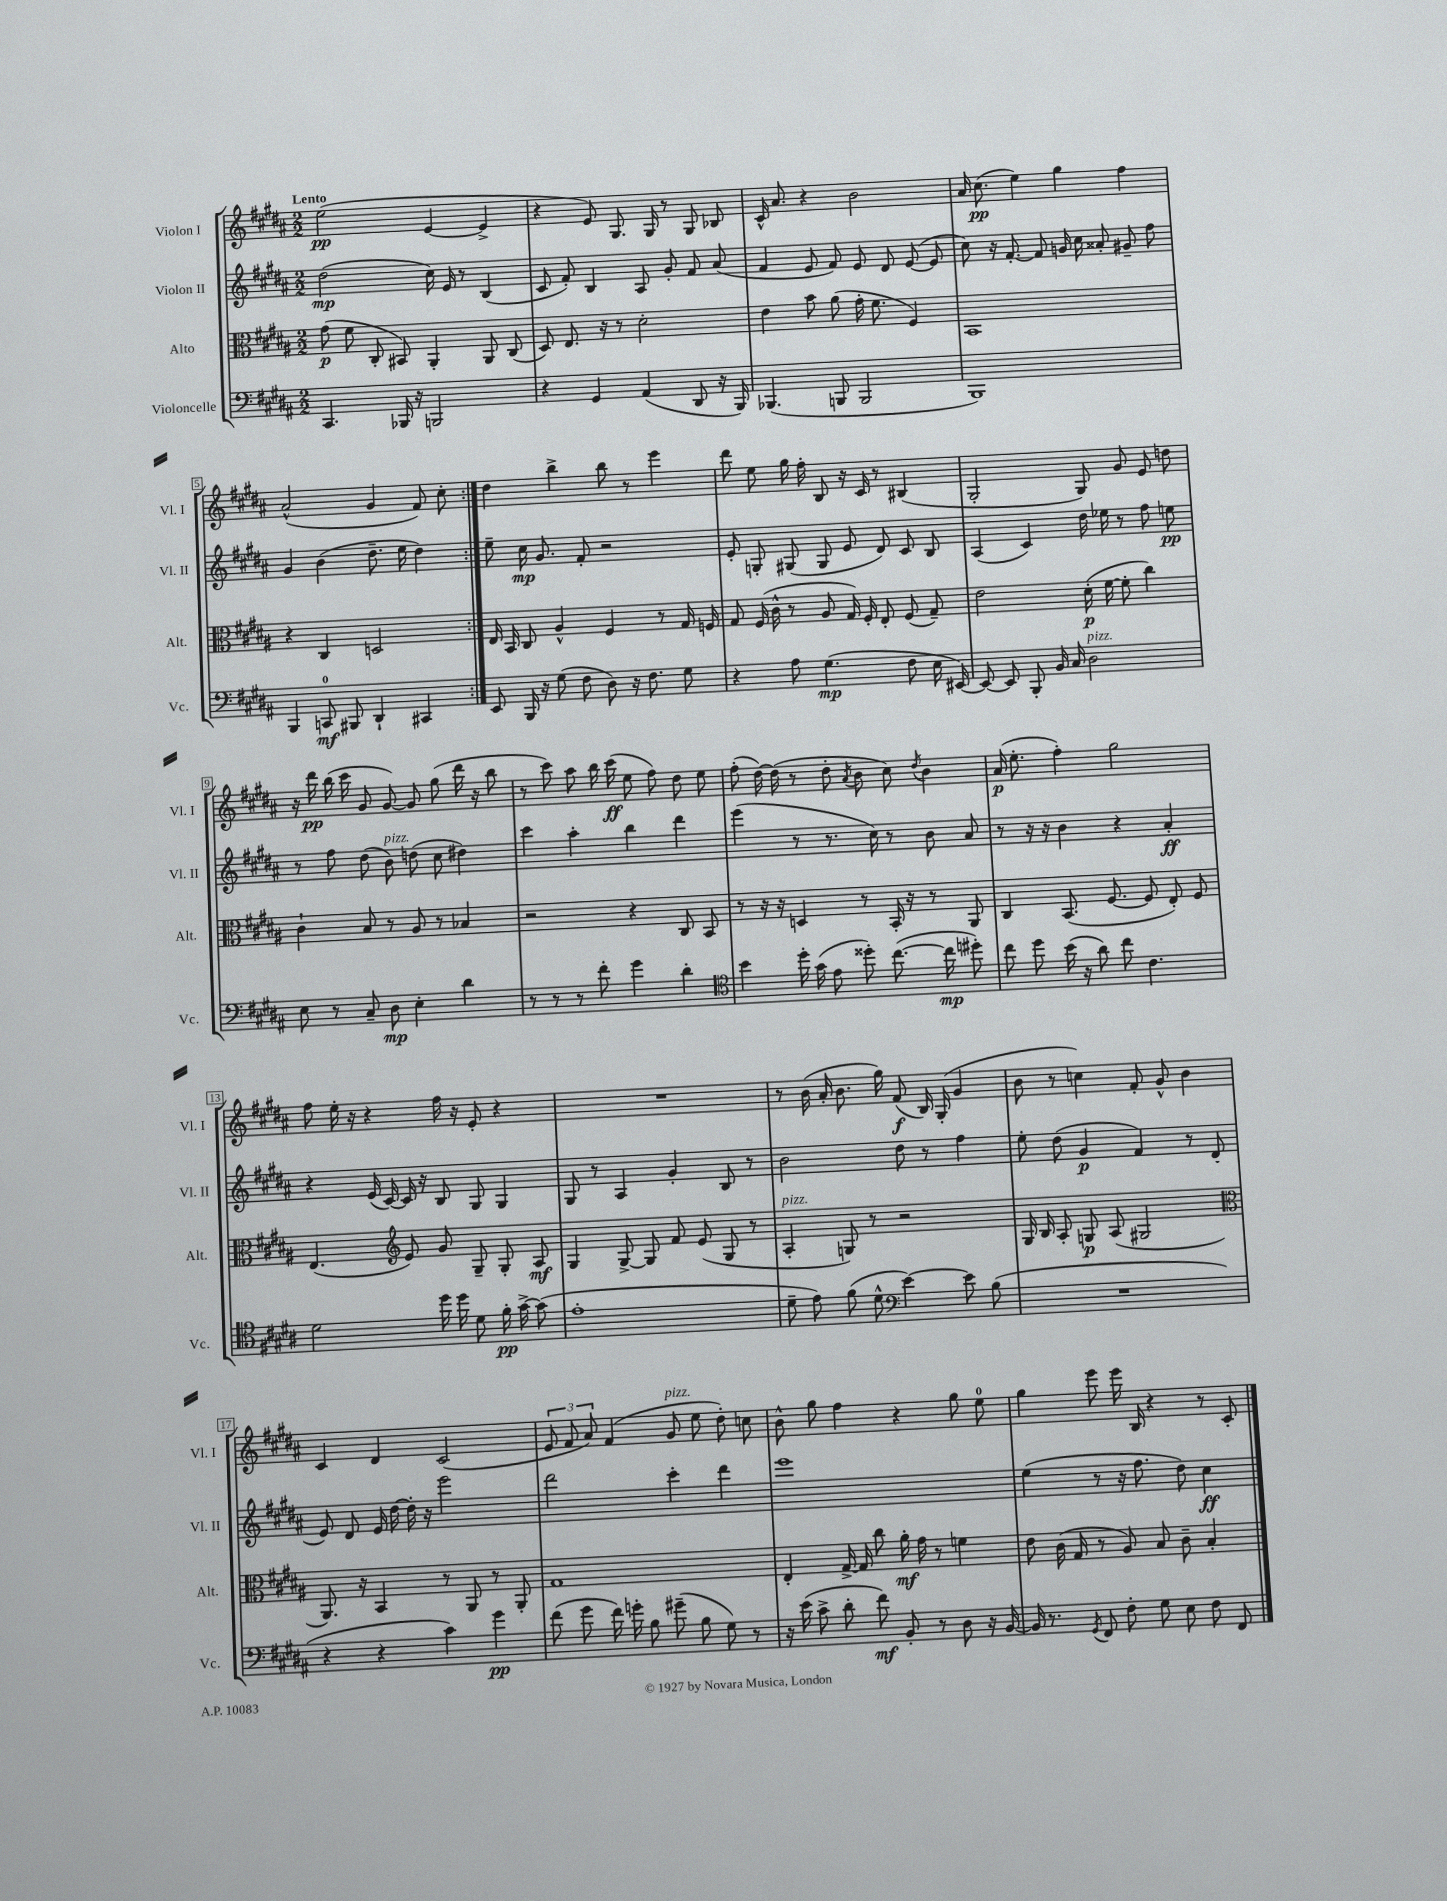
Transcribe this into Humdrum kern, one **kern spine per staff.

**kern	**dynam	**kern	**dynam	**kern	**dynam	**kern	**dynam
*part4	*part4	*part3	*part3	*part2	*part2	*part1	*part1
*staff4	*staff4	*staff3	*staff3	*staff2	*staff2	*staff1	*staff1
*I"Violoncelle	*	*I"Alto	*	*I"Violon II	*	*I"Violon I	*
*I'Vc.	*	*I'Alt.	*	*I'Vl. II	*	*I'Vl. I	*
*clefF4	*	*clefC3	*	*clefG2	*	*clefG2	*
*k[f#c#g#d#a#]	*	*k[f#c#g#d#a#]	*	*k[f#c#g#d#a#]	*	*k[f#c#g#d#a#]	*
*M2/2	*	*M2/2	*	*M2/2	*	*M2/2	*
=1	=1	=1	=1	=1	=1	=1	=1
!	!	!	!	!	!	!LO:TX:a:B:t=Lento	!
4.CC#/	.	(8g#\	p	(2dd#\	mp	(2ee\	pp
.	.	8f#\	.	.	.	.	.
.	.	8C#'/	.	.	.	.	.
16BBB-X/	.	8BB#X/)	.	.	.	.	.
16r	.	.	.	.	.	.	.
2BBBn/	.	4AA#'/	.	16cc#\)	.	[4e/	.
.	.	.	.	16e/	.	.	.
.	.	.	.	8r	.	.	.
.	.	8AA#/	.	(4B/	.	4e^/]	.
.	.	(8C#/	.	.	.	.	.
=2	=2	=2	=2	=2	=2	=2	=2
4r	.	8D#/)	.	8c#/	.	4r	.
.	.	8.E/	.	8f#'/)	.	.	.
4GG#/	.	.	.	4B/	.	8e/)	.
.	.	16r	.	.	.	.	.
.	.	8r	.	.	.	8.G#/	.
(4AA#/	.	2d#'\	.	8A#/	.	.	.
.	.	.	.	.	.	16G#/	.
.	.	.	.	8g#'/	.	8r	.
8DD#/	.	.	.	8f#/	.	8G#/	.
16r	.	.	.	(8a#/	.	8B-X/	.
16BBB/)	.	.	.	.	.	.	.
=3	=3	=3	=3	=3	=3	=3	=3
(4.BBB-X/	.	4e\	.	4f#/	.	16c#^^/	.
.	.	.	.	.	.	8.a#/	.
.	.	8b\	.	8e/	.	4r	.
8BBBn/	.	(8a#\	.	8f#/)	.	.	.
2BBB/	.	16g#'\	.	8e/	.	2b\	.
.	.	8.f#\	.	.	.	.	.
.	.	.	.	8d#/	.	.	.
.	.	4F#/)	.	([8e/	.	.	.
.	.	.	.	8e/]	.	.	.
=4	=4	=4	=4	=4	=4	=4	=4
1BBB)	.	1BB	.	8cc#\)	.	16a#/	.
.	.	.	.	.	.	(8.cc#\	pp
.	.	.	.	16r	.	.	.
.	.	.	.	[8.f#'/	.	.	.
.	.	.	.	.	.	4ee\)	.
.	.	.	.	8f#/]	.	.	.
.	.	.	.	16gn/	.	4gg#\	.
.	.	.	.	16cc#\	.	.	.
.	.	.	.	8a##X'/	.	.	.
.	.	.	.	8g#X~/	.	4ff#\	.
.	.	.	.	8ff#\	.	.	.
!!LO:LB:g=z
=5	=5	=5	=5	=5	=5	=5	=5
4BBB/	.	4r	.	4g#/	.	(2a#^^/	.
8CCn/	mf	4C#/	.	(4b\	.	.	.
8BBB#X/	.	.	.	.	.	.	.
4DD#`/	.	2Dn/	.	8.dd#~\	.	4g#/	.
.	.	.	.	16ee\	.	.	.
4CC#X/	.	.	.	4dd#\)	.	8f#/)	.
.	.	.	.	.	.	8cc#'\	.
=6:|!	=6:|!	=6:|!	=6:|!	=6:|!	=6:|!	=6:|!	=6:|!
8EE/	.	16E/	.	8ee~\	.	4dd#\	.
.	.	16BB/	.	.	.	.	.
16BBB/	.	8C#/	.	16cc#\	mp	.	.
16r	.	.	.	8.g#/	.	.	.
(8G#\	.	4A#^^/	.	.	.	4bb^\	.
8F#\	.	.	.	8f#'/	.	.	.
8D#\)	.	4F#/	.	2r	.	8bb\	.
16r	.	.	.	.	.	8r	.
8.F#\	.	.	.	.	.	.	.
.	.	8r	.	.	.	4eee\	.
8G#\	.	16G#/	.	.	.	.	.
.	.	16Fn/	.	.	.	.	.
=7	=7	=7	=7	=7	=7	=7	=7
4r	.	8G#/	.	8e'/	.	8ddd#\	.
.	.	(16F#/	.	8Gn'/	.	8ee\	.
.	.	16c#^^\	.	.	.	.	.
8A#\	.	8r	.	(8G#X/	.	16gg#\	.
.	.	.	.	.	.	16ff#'\	.
(4.G#\	mp	8A#/	.	8G#/	.	8B/	.
.	.	16G#/)	.	8e/	.	16r	.
.	.	16F#'/	.	.	.	16c#/	.
.	.	8E'/	.	8d#/)	.	8r	.
8F#\	.	(8F#/	.	8c#/	.	(4B#X/	.
16E\	.	8G#~/)	.	8B/	.	.	.
[16EE#X/)	.	.	.	.	.	.	.
=8	=8	=8	=8	=8	=8	=8	=8
8EE#/_	.	2e\	.	(4A#/	.	2G#'/	.
8EE#/]	.	.	.	.	.	.	.
8BBB'/	.	.	.	4c#/)	.	.	.
16BB/	.	.	.	.	.	.	.
16C#/	.	.	.	.	.	.	.
!LO:TX:a:i:t=pizz.	!	!	!	!	!	!	!
2D#\	.	(16d#'\	p	16dd#\	.	8G#/)	.
.	.	[16f#\	.	16ee-X\	.	.	.
.	.	8f#'\]	.	8r	.	8g#/	.
.	.	4cc#\)	.	8ff#\	.	8e/	.
.	.	.	.	8een\	pp	8ddn\	.
!!LO:LB:g=z
=9	=9	=9	=9	=9	=9	=9	=9
8E\	.	4c#`\	.	8r	.	16r	.
.	.	.	.	.	.	16ddd#\	pp
8r	.	.	.	8ff#\	.	(16bb\	.
.	.	.	.	.	.	16ccc#\	.
8C#~/	.	8B/	.	(8dd#\	.	8g#/	.
!	!	!	!	!LO:TX:a:i:t=pizz.	!	!	!
8D#\	mp	8r	.	8b\)	.	[8g#/)	.
4E'\	.	8A#/	.	(8ddn\	.	8g#/]	.
.	.	8r	.	8cc#\	.	(8gg#\	.
4d#\	.	4B-X/	.	4dd#X\)	.	16ddd#\	.
.	.	.	.	.	.	16r	.
.	.	.	.	.	.	8bb\	.
=10	=10	=10	=10	=10	=10	=10	=10
8r	.	2r	.	4ccc#\	.	8r	.
8r	.	.	.	.	.	8ccc#\)	.
8r	.	.	.	4aa#'\	.	8aa#\	.
8f#'\	.	.	.	.	.	16bb\	.
.	.	.	.	.	.	(16ccc#\	ff
4g#\	.	4r	.	4bb\	.	8ee\	.
.	.	.	.	.	.	8ff#\)	.
4d#'\	.	8C#/	.	4ddd#\	.	8dd#\	.
.	.	8BB/	.	.	.	8ee\	.
=11	=11	=11	=11	=11	=11	=11	=11
*clefC4	*	*	*	*	*	*	*
4b\	.	8r	.	(4eee\	.	(8ff#'\	.
.	.	16r	.	.	.	[16dd#\)	.
.	.	16r	.	.	.	(16dd#\]	.
16dd#'\	.	4Dn/	.	8r	.	8r	.
(16g#\	.	.	.	.	.	.	.
8e\	.	.	.	8.r	.	8dd#'\	.
.	.	.	.	.	.	8qa#/	.
8dd##X'\)	.	8r	.	.	.	8b\	.
.	.	.	.	16cc#\)	.	.	.
([8.cc#\	.	16BB'/	.	8r	.	8cc#\)	.
.	.	16r	.	.	.	.	.
.	.	.	.	.	.	8qdd#/	.
.	.	8r	.	8b\	.	4b\	.
16cc#\]	mp	.	.	.	.	.	.
8dd#X'\)	.	8AA#/	.	8a#/	.	.	.
=12	=12	=12	=12	=12	=12	=12	=12
8cc#\	.	4C#/	.	8r	.	(16a#/	p
.	.	.	.	.	.	8.ee'\	.
8dd#\	.	.	.	16r	.	.	.
.	.	.	.	16r	.	.	.
(16b\	.	(8.BB/	.	4b\	.	4ff#'\)	.
16r	.	.	.	.	.	.	.
8a#\)	.	.	.	.	.	.	.
.	.	[8.F#/	.	.	.	.	.
8cc#\	.	.	.	4r	.	2gg#\	.
4.c#\	.	8F#/]	.	.	.	.	.
.	.	8E'/)	.	4a#'/	ff	.	.
.	.	8F#/	.	.	.	.	.
!!LO:LB:g=z
=13	=13	=13	=13	=13	=13	=13	=13
2d#\	.	(4.E/	.	4r	.	8ff#\	.
.	.	.	.	.	.	16ee'\	.
.	.	.	.	.	.	16r	.
.	.	.	.	(16e/	.	4r	.
.	.	.	.	[16c#/)	.	.	.
*	*	*clefG2	*	*	*	*	*
.	.	8e/)	.	16c#/]	.	.	.
.	.	.	.	16r	.	.	.
16dd#\	.	8g#/	.	8B/	.	16ff#\	.
16dd#\	.	.	.	.	.	16r	.
8d#\	.	8G#~/	.	8G#/	.	8e'/	.
16f#'\	pp	8G#'/	.	4G#/	.	4r	.
[16g#^\	.	.	.	.	.	.	.
(8g#\]	.	8A#/	mf	.	.	.	.
=14	=14	=14	=14	=14	=14	=14	=14
1e'	.	4G#/	.	8G#/	.	1r	.
.	.	.	.	8r	.	.	.
.	.	[8G#^/	.	4A#/	.	.	.
.	.	8G#/]	.	.	.	.	.
.	.	8f#/	.	4g#'/	.	.	.
.	.	(8e/	.	.	.	.	.
.	.	8G#/	.	8B/	.	.	.
.	.	8r	.	8r	.	.	.
=15	=15	=15	=15	=15	=15	=15	=15
!	!	!LO:TX:a:i:t=pizz.	!	!	!	!	!
8d#~\	.	4A#'/	.	2b\	.	8r	.
8e\)	.	.	.	.	.	(16b\	.
.	.	.	.	.	.	16a#'/	.
(8f#\	.	8Gn/)	.	.	.	8.b\	.
8d#^^\	.	8r	.	.	.	.	.
.	.	.	.	.	.	16gg#\)	.
*clefF4	*	*	*	*	*	*	*
[4e\)	.	2r	.	8dd#\	.	(8f#/	f
.	.	.	.	8r	.	16B/)	.
.	.	.	.	.	.	(16G#'/	.
8e\]	.	.	.	4ff#\	.	4g#/	.
(8B\	.	.	.	.	.	.	.
=16	=16	=16	=16	=16	=16	=16	=16
1r	.	16G#/	.	8ee'\	.	8b\	.
.	.	16B/	.	.	.	.	.
.	.	8A#'/	.	(8dd#\	.	8r	.
.	.	8Gn/	p	4g#/	p	4ccn\)	.
.	.	(8A#/	.	.	.	.	.
.	.	2G#X/	.	4f#/)	.	8f#'/	.
.	.	.	.	.	.	8g#^^/	.
.	.	.	.	8r	.	4b\	.
.	.	.	.	(8d#/	.	.	.
!!LO:LB:g=z
=17	=17	=17	=17	=17	=17	=17	=17
*	*	*clefC3	*	*	*	*	*
4r	.	8.AA#/)	.	8e/)	.	4c#/	.
.	.	.	.	8d#/	.	.	.
.	.	16r	.	.	.	.	.
4r	.	4BB/	.	16e/	.	4d#/	.
.	.	.	.	[16dd#\	.	.	.
.	.	.	.	16dd#'\]	.	.	.
.	.	.	.	16r	.	.	.
4c#\)	.	8r	.	2eee\	.	(2c#/	.
.	.	8AA#/	.	.	.	.	.
4g#\	pp	8r	.	.	.	.	.
.	.	8AA#'/	.	.	.	.	.
=18	=18	=18	=18	=18	=18	=18	=18
(8f#\	.	1G#	.	2ddd#\	.	12e/	.
.	.	.	.	.	.	12f#/	.
8g#\	.	.	.	.	.	.	.
.	.	.	.	.	.	12a#/)	.
16f#\)	.	.	.	.	.	(4f#/	.
16gn'\	.	.	.	.	.	.	.
8B\	.	.	.	.	.	.	.
!	!	!	!	!	!	!LO:TX:a:i:t=pizz.	!
(8g#X~\	.	.	.	4ccc#'\	.	8g#/	.
8B\	.	.	.	.	.	8ee\	.
8G#\)	.	.	.	4ddd#\	.	8dd#'\)	.
8r	.	.	.	.	.	8ccn\	.
=19	=19	=19	=19	=19	=19	=19	=19
16r	.	4E'/	.	1eee	.	8b^^\	.
(16e\	.	.	.	.	.	.	.
8c#^\	.	.	.	.	.	8gg#\	.
8d#'\	.	[16G#^/	.	.	.	4ff#\	.
.	.	16G#/]	.	.	.	.	.
8f#\)	mf	8cc#\	.	.	.	.	.
8BB'/	.	16a#'\	mf	.	.	4r	.
.	.	16g#\	.	.	.	.	.
8r	.	8r	.	.	.	.	.
8D#\	.	4fn\	.	.	.	8gg#\	.
16r	.	.	.	.	.	8ee\	.
[16BB/	.	.	.	.	.	.	.
=20	=20	=20	=20	=20	=20	=20	=20
16BB/]	.	8e\	.	(4ee\	.	4gg#\	.
8.r	.	.	.	.	.	.	.
.	.	(16c#\	.	.	.	.	.
.	.	16G#/	.	.	.	.	.
8qGG#/	.	.	.	.	.	.	.
8FF#/	.	8r	.	8r	.	8eee\	.
8F#'\	.	8A#/)	.	16r	.	16eee\	.
.	.	.	.	8.ff#\	.	16B/	.
8G#\	.	8B/	.	.	.	4r	.
8E\	.	8c#~\	.	8dd#\)	.	.	.
8F#\	.	4B'/	.	4cc#\	ff	8r	.
8FF#/	.	.	.	.	.	8c#'/	.
==	==	==	==	==	==	==	==
*-	*-	*-	*-	*-	*-	*-	*-
